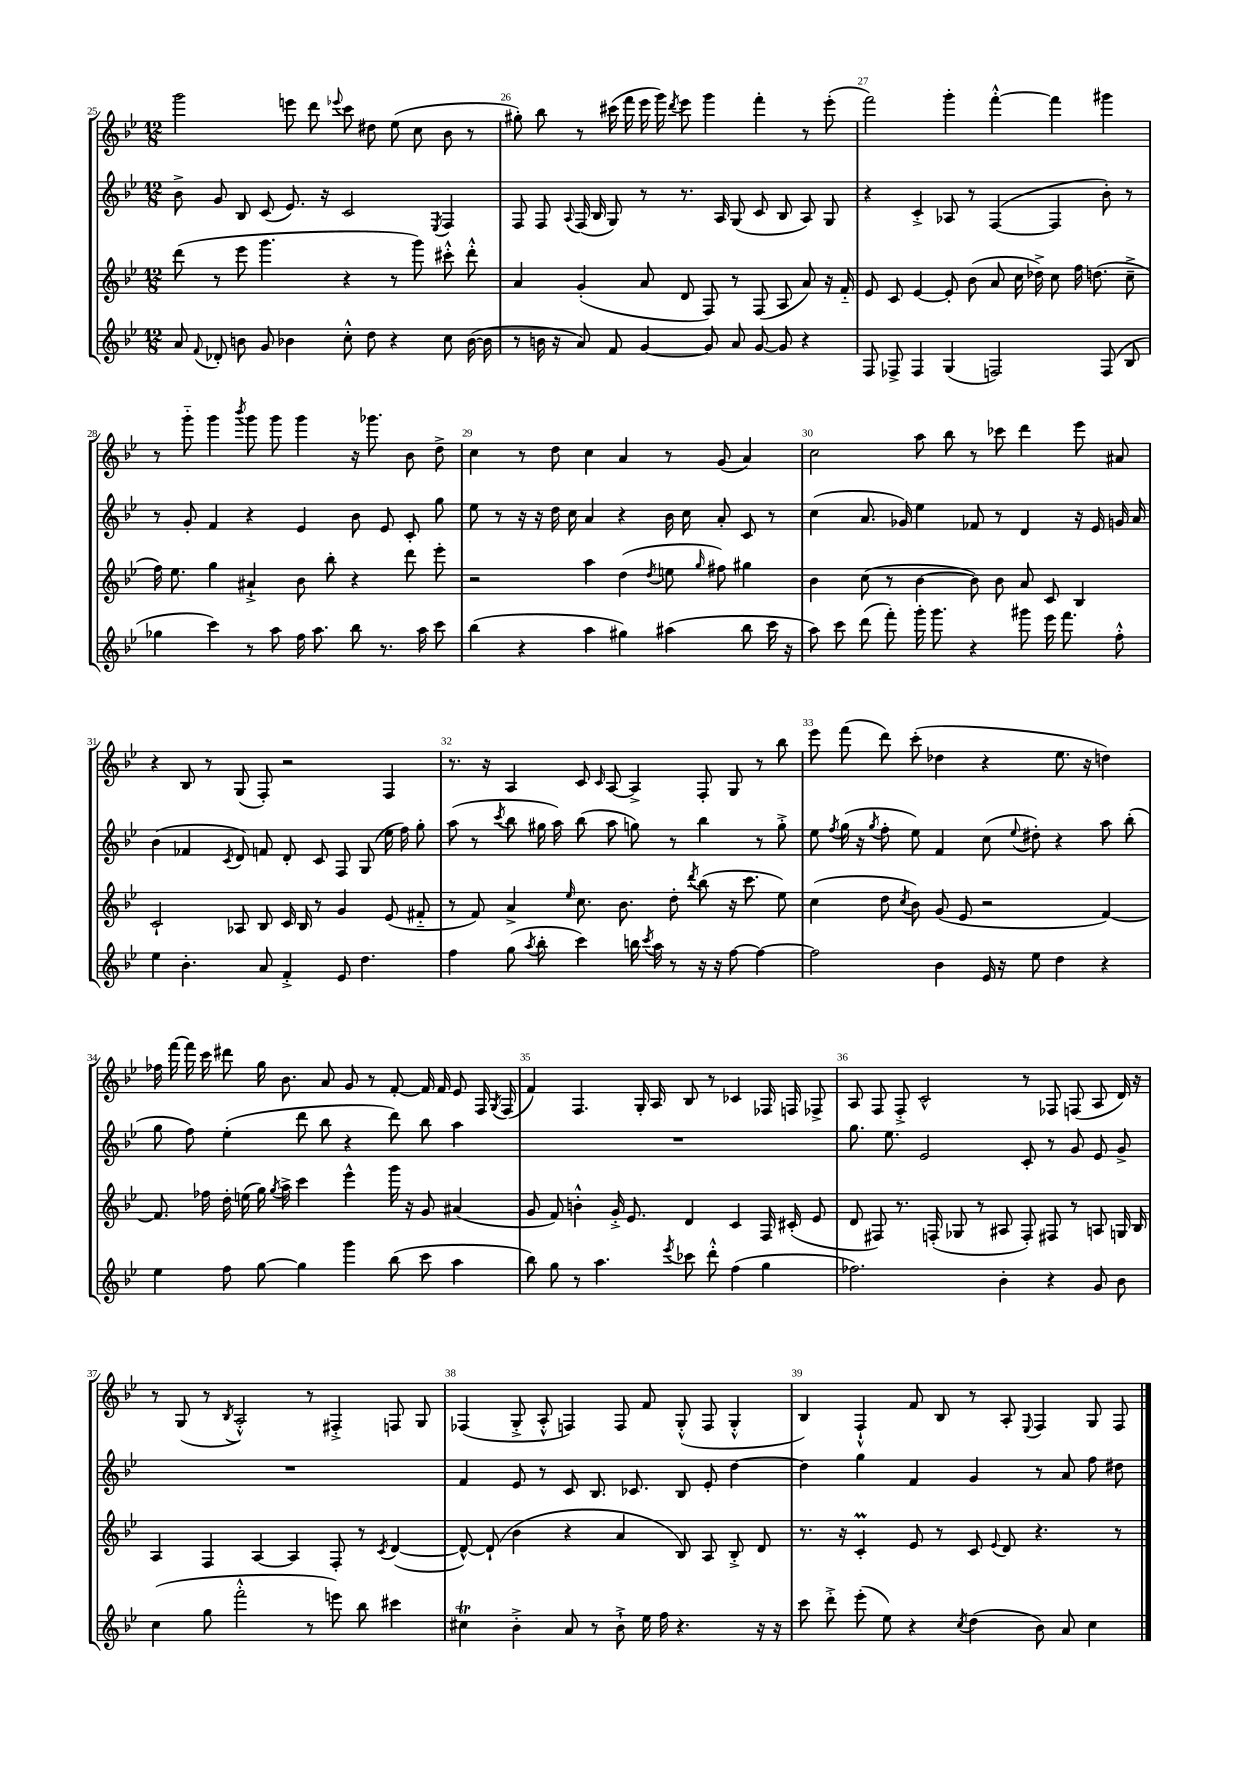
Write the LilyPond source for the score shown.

<<
\new StaffGroup <<
\new Staff = "s0" {
    \clef treble \key bes \major \numericTimeSignature \time 12/8
    \autoBeamOff g'''2 e'''8 d'''8 \appoggiatura { ees'''8 } c'''8 dis''8 ees''8( c''8 bes'8 r8 |
    gis''8-.) bes''8 r8 cis'''16( f'''16 ees'''16 g'''16) \acciaccatura { d'''8 } ees'''8 g'''4 f'''4-. r8 ees'''8-.( |
    f'''2) g'''4-. f'''4~-.-^ f'''4 gis'''4 |
    r8 g'''8-_ g'''4 \acciaccatura { bes'''8 } g'''8 g'''8 g'''4 r16 ges'''8. bes'8 d''8-> |
    c''4 r8 d''8 c''4 a'4 r8 g'8( a'4) |
    c''2 a''8 bes''8 r8 ces'''8 d'''4 ees'''8 ais'8 |
    r4 bes8 r8 g8( f8-.) r2 f4 |
    r8. r16 a4 c'8 \grace { c'16 } a8~ a4-> f8-. g8 r8 bes''8 |
    ees'''8 f'''8( d'''8) c'''8-.( des''4 r4 ees''8. r16 d''4) |
    fes''16 f'''16~ f'''16 c'''16 dis'''8 g''16 bes'8. a'8 g'8 r8 f'8~-. f'16 f'16 ees'8 f16 \acciaccatura { g8 } f16( |
    f'4) f4. g16-. a16 bes8 r8 ces'4 fes16 f16 fes8-> |
    a8 f8 f8-.-> c'2-^ r8 fes8 f8( a8 d'16) r16 |
    r8 g8( r8 \acciaccatura { bes8 } a2-.-^) r8 fis4-.-> f8 g8 |
    fes4( g8-.-> a8-.-^ f4) f8 f'8 g8-.-^( f8 g4-.-^ |
    bes4) f4-!-^ f'8 bes8 r8 a8-. \appoggiatura { ees8 } f4 g8 f8 \bar "|." |
}
\new Staff = "s1" {
    \clef treble \key bes \major \numericTimeSignature \time 12/8
    \autoBeamOff bes'8-> g'8 bes8 c'8( ees'8.) r16 c'2 \acciaccatura { ees8 } f4 |
    f8 f8 \appoggiatura { a8 } f16( bes16 g8) r8 r8. a16 g8( c'8 bes8 a8) g8 |
    r4 c'4-.-> aes8 r8 f4~( f4 bes'8-.) r8 |
    r8 g'8-. f'4 r4 ees'4 bes'8 ees'8 c'8-. g''8 |
    ees''8 r8 r16 r16 d''16 c''16 a'4 r4 bes'16 c''16 a'8-. c'8 r8 |
    c''4( a'8. ges'16) ees''4 fes'8 r8 d'4 r16 ees'16 g'16 a'16 |
    bes'4( fes'4 \acciaccatura { c'8 } d'8) f'8 d'8-. c'8 f8 g8( ees''16 f''16) g''8-. |
    a''8( r8 \acciaccatura { c'''8 } bes''8 gis''16 a''16) bes''8( a''8 g''8) r8 bes''4 r8 g''8-.-> |
    ees''8 \acciaccatura { f''8 } g''16( r16 \acciaccatura { g''8 } f''8-. ees''8) f'4 c''8( \appoggiatura { ees''8 } dis''8-.) r4 a''8 bes''8-.( |
    g''8 f''8) ees''4-.( d'''8 bes''8 r4 d'''8) bes''8 a''4 |
    R1. |
    g''8. ees''8. ees'2 c'8-. r8 g'8 ees'8 g'8-> |
    R1. |
    f'4 ees'8 r8 c'8 bes8. ces'8. bes8 ees'8-. d''4~ |
    d''4 g''4 f'4 g'4 r8 a'8 f''8 dis''8 \bar "|." |
}
\new Staff = "s2" {
    \clef treble \key bes \major \numericTimeSignature \time 12/8
    \autoBeamOff d'''8( r8 ees'''8 g'''4. r4 r8 g'''8) cis'''8-.-^ d'''8-.-^ |
    a'4 g'4-.( a'8 d'8 f8) r8 f8( a8 a'8) r16 f'16-_ |
    ees'8 c'8 ees'4~ ees'8-. bes'8( a'8 c''16 des''16->) c''8 f''16 d''8.( c''8---> |
    f''16) ees''8. g''4 ais'4-!-> bes'8 bes''8-. r4 d'''8 ees'''8-. |
    r2 a''4 d''4( \acciaccatura { d''8 } e''8 \grace { g''16 } fis''8) gis''4 |
    bes'4 c''8( r8 bes'4~ bes'8) bes'8 a'8 c'8 bes4 |
    c'2-! aes8 bes8 c'16 bes16 r8 g'4 ees'8( fis'8-_ |
    r8 f'8) a'4-> \grace { ees''16 } c''8. bes'8. d''8-. \acciaccatura { d'''8 } bes''8( r16 c'''8. ees''8) |
    c''4( d''8 \acciaccatura { c''8 } bes'8) g'8( ees'8 r2 f'4~) |
    f'8. fes''16 d''16-. e''16( g''16) \acciaccatura { g''8 } a''16-> c'''4 ees'''4-^ g'''16 r16 g'8 ais'4( |
    g'8 f'8) b'4-.-^ g'16-.-> ees'8. d'4 c'4 f16 cis'16-.( ees'8 |
    d'8 fis8) r8. f16-.( ges8 r8 ais8 f8-.) fis8 r8 a8 g16 bes16 |
    a4 f4 a4~ a4 f8-. r8 \acciaccatura { c'8 } d'4~( |
    d'8~-^) d'8-!( bes'4 r4 a'4 bes8) a8 bes8-.-> d'8 |
    r8. r16 c'4-.\prall ees'8 r8 c'8 \appoggiatura { ees'8 } d'8 r4. r8 \bar "|." |
}
\new Staff = "s3" {
    \clef treble \key bes \major \numericTimeSignature \time 12/8
    \autoBeamOff a'8 \appoggiatura { f'8 } des'8-. b'8 g'8 bes'4 c''8-.-^ d''8 r4 c''8 bes'16~( bes'16 |
    r8 b'16 r16 a'8) f'8 g'4~ g'8 a'8 g'8~ g'8 r4 |
    f8 fes8-> fes4 g4( f2) f8( bes8 |
    ges''4 c'''4) r8 a''8 f''16 a''8. bes''8 r8. a''16 c'''8 |
    bes''4( r4 a''4 gis''4) ais''4( bes''8 c'''16 r16 |
    a''8) c'''8 d'''8( f'''8-.) g'''16-. g'''8. r4 gis'''8 ees'''16 f'''8. f''8-.-^ |
    ees''4 bes'4.-. a'8 f'4-.-> ees'8 d''4. |
    f''4 g''8( \acciaccatura { a''8 } bes''8-. c'''4) b''16 \acciaccatura { c'''8 } a''16 r8 r16 r16 f''8~ f''4~ |
    f''2 bes'4 ees'16 r16 ees''8 d''4 r4 |
    ees''4 f''8 g''8~ g''4 g'''4 bes''8( c'''8 a''4 |
    bes''8) g''8 r8 a''4. \acciaccatura { ees'''8 } ces'''8 d'''8-.-^ f''4( g''4 |
    fes''2.) bes'4-. r4 g'8 bes'8 |
    c''4( g''8 f'''2-.-^ r8 e'''8) bes''8 cis'''4 |
    cis''4\trill bes'4-.-> a'8 r8 bes'8-!-> ees''16 f''16 r4. r16 r16 |
    c'''8 d'''8-.-> ees'''8-.( ees''8) r4 \acciaccatura { c''8 } d''4( bes'8) a'8 c''4 \bar "|." |
}
>>
>>
\layout { \context { \Score currentBarNumber = #25 \override BarNumber.break-visibility = ##(#f #t #t) barNumberVisibility = #all-bar-numbers-visible } }
